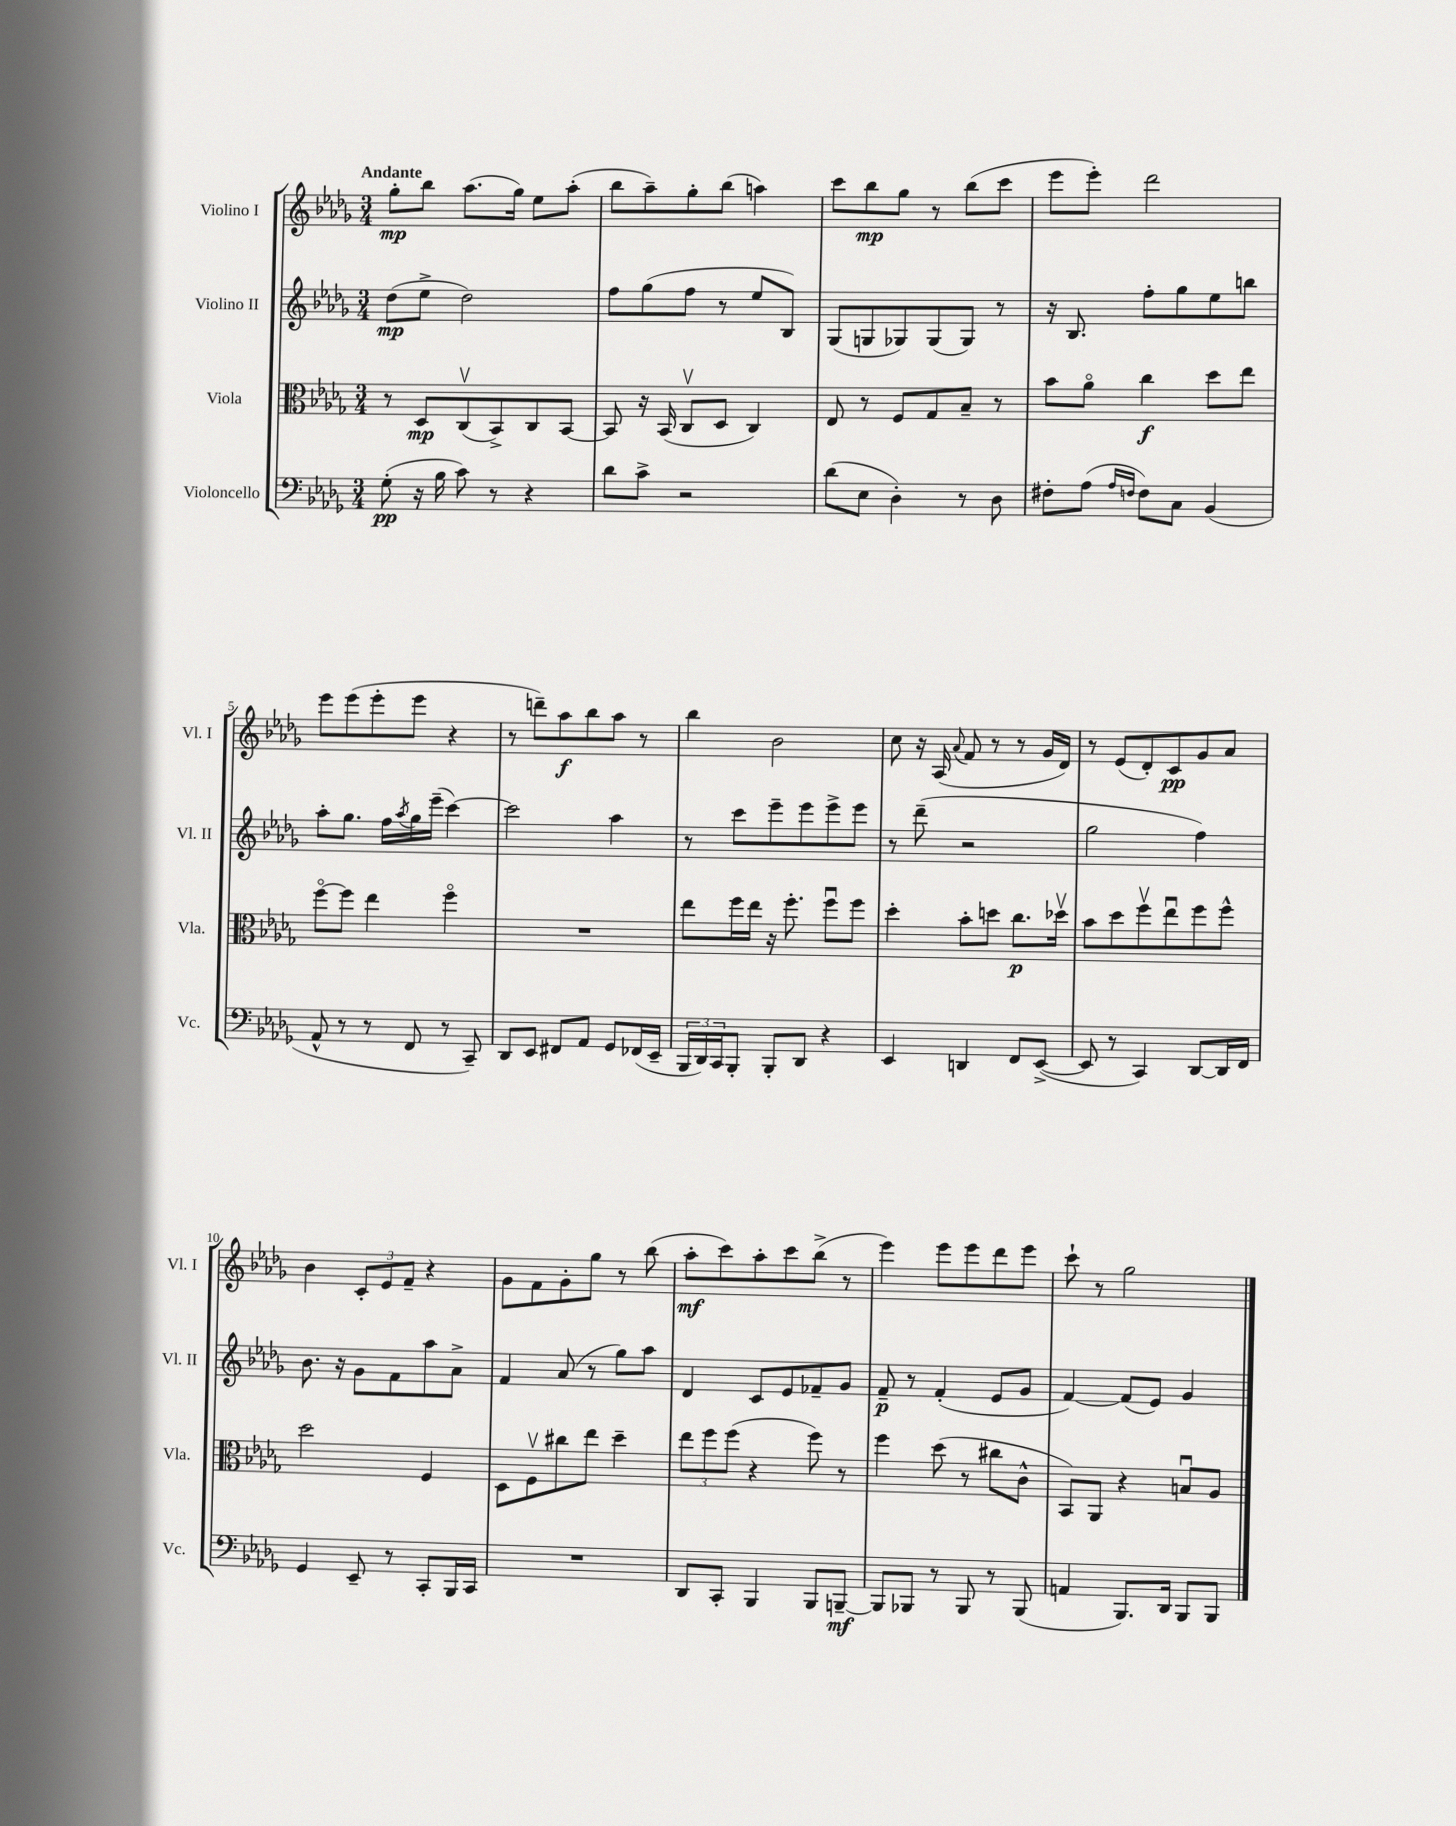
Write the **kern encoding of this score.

**kern	**kern	**kern	**kern
*staff4	*staff3	*staff2	*staff1
*clefF4	*clefC3	*clefG2	*clefG2
*k[b-e-a-d-g-]	*k[b-e-a-d-g-]	*k[b-e-a-d-g-]	*k[b-e-a-d-g-]
*M3/4	*M3/4	*M3/4	*M3/4
(8G-'	8r	(8dd-	8gg-'
16r	8D-	8ee-^	8bb-
16B-	.	.	.
8c)	(8Cv	2dd-)	(8.aa-
8r	8BB-^)	.	.
.	.	.	16gg-)
4r	8C	.	8ee-
.	[8BB-	.	(8aa-'
=	=	=	=
8d-	8BB-]	8ff	8bb-
8c^	16r	(8gg-	8aa-~)
.	(16BB-	.	.
2r	8Cv	8ff	8gg-'
.	8D-	8r	(8bb-
.	4C)	8ee-	4aa)
.	.	8B-)	.
=	=	=	=
(8d-	8E-	(8G-	8ccc
8E-	8r	8G	8bb-
4D-')	8F	8G-)	8gg-
.	8G-	(8G-	8r
8r	8B-~	8G-)	(8bb-
8D-	8r	8r	8ccc
=	=	=	=
8F#'	8b-	16r	8eee-
.	.	8.B-	.
(8A-	8a-o	.	8eee-')
16qqA-	.	.	.
16qqF	.	.	.
8F)	4cc	8ff'	2ddd-
8C	.	8gg-	.
(4BB-	8dd-	8ee-	.
.	8ee-	8bb	.
=	=	=	=
8AA-^^	[8ffo	8aa-'	8eee-
8r	8ff]	8.gg-	(8eee-
8r	4ee-	.	8eee-'
.	.	16ff	.
.	.	8qaa-	.
8FF	.	16gg-	8eee-
.	.	(16eee-~	.
8r	4ffo	[4ccc)	4r
8CC~)	.	.	.
=	=	=	=
8DD-	2.r	2ccc]	8r
8EE-	.	.	8ddd~)
8FF#	.	.	8aa-
8AA-	.	.	8bb-
8GG-	.	4aa-	8aa-
(16FF-	.	.	8r
16EE-~	.	.	.
=	=	=	=
24BBB-	8ee-	8r	4bb-
24DD-)	.	.	.
24CC	.	.	.
8BBB-'	16ff	8ccc	.
.	16ee-	.	.
8BBB-'	16r	8eee-~	2b-
.	8.ff'	.	.
8DD-	.	8eee-	.
4r	8ffu	8eee-^	.
.	8ff	8eee-	.
=	=	=	=
4EE-	4dd-'	8r	8cc
.	.	(8ddd-~	16r
.	.	.	(16A-
.	.	.	8qqa-
4DD	8b-'	2r	8f
.	8dd	.	8r
8FF	8.cc	.	8r
([8EE-^	.	.	16g-
.	16dd-v	.	16d-)
=	=	=	=
8EE-]	8b-	2gg-	8r
8r	8dd-	.	(8e-
4CC)	8ffv	.	8d-')
.	8ee-u	.	8c
[8DD-	8ff	4ff)	8g-
16DD-]	8ff^^	.	8a-
16FF	.	.	.
=	=	=	=
4GG-	2dd-	8.b-	4b-
.	.	16r	.
8EE-~	.	8g-	12c'
.	.	.	12e-
8r	.	8f	.
.	.	.	12f~
8CC'	4F	8aa-	4r
16BBB-	.	8a-^	.
16CC	.	.	.
=	=	=	=
2.r	8D-	4f	8g-
.	8Fv	.	8f
.	8cc#	(8a-	8g-'
.	8ee-	8r	8gg-
.	4dd-~	8gg-)	8r
.	.	8aa-	(8bb-
=	=	=	=
8DD-	12ee-	4d-	8aa-'
.	12ff	.	.
8CC'	.	.	8ccc)
.	(12ff	.	.
4BBB-	4r	8c	8aa-'
.	.	8e-	8ccc
8BBB-	8ff)	8f-~	(8bb-^
[8BBB~	8r	8g-	8r
=	=	=	=
8BBB]	4ff	8f~	4eee-)
8BBB-	.	8r	.
8r	(8dd-	(4f'	8eee-
8BBB-	8r	.	8eee-
8r	8cc#	8e-	8ddd-
(8BBB-	8c^^	8g-	8eee-
=	=	=	=
4AA	8BB-)	[4f)	8ccc`
.	8AA-	.	8r
8.BBB-)	4r	(8f]	2gg-
.	.	8e-)	.
16DD-	.	.	.
8BBB-	8Bu	4g-	.
8BBB-	8A-	.	.
==	==	==	==
*-	*-	*-	*-
